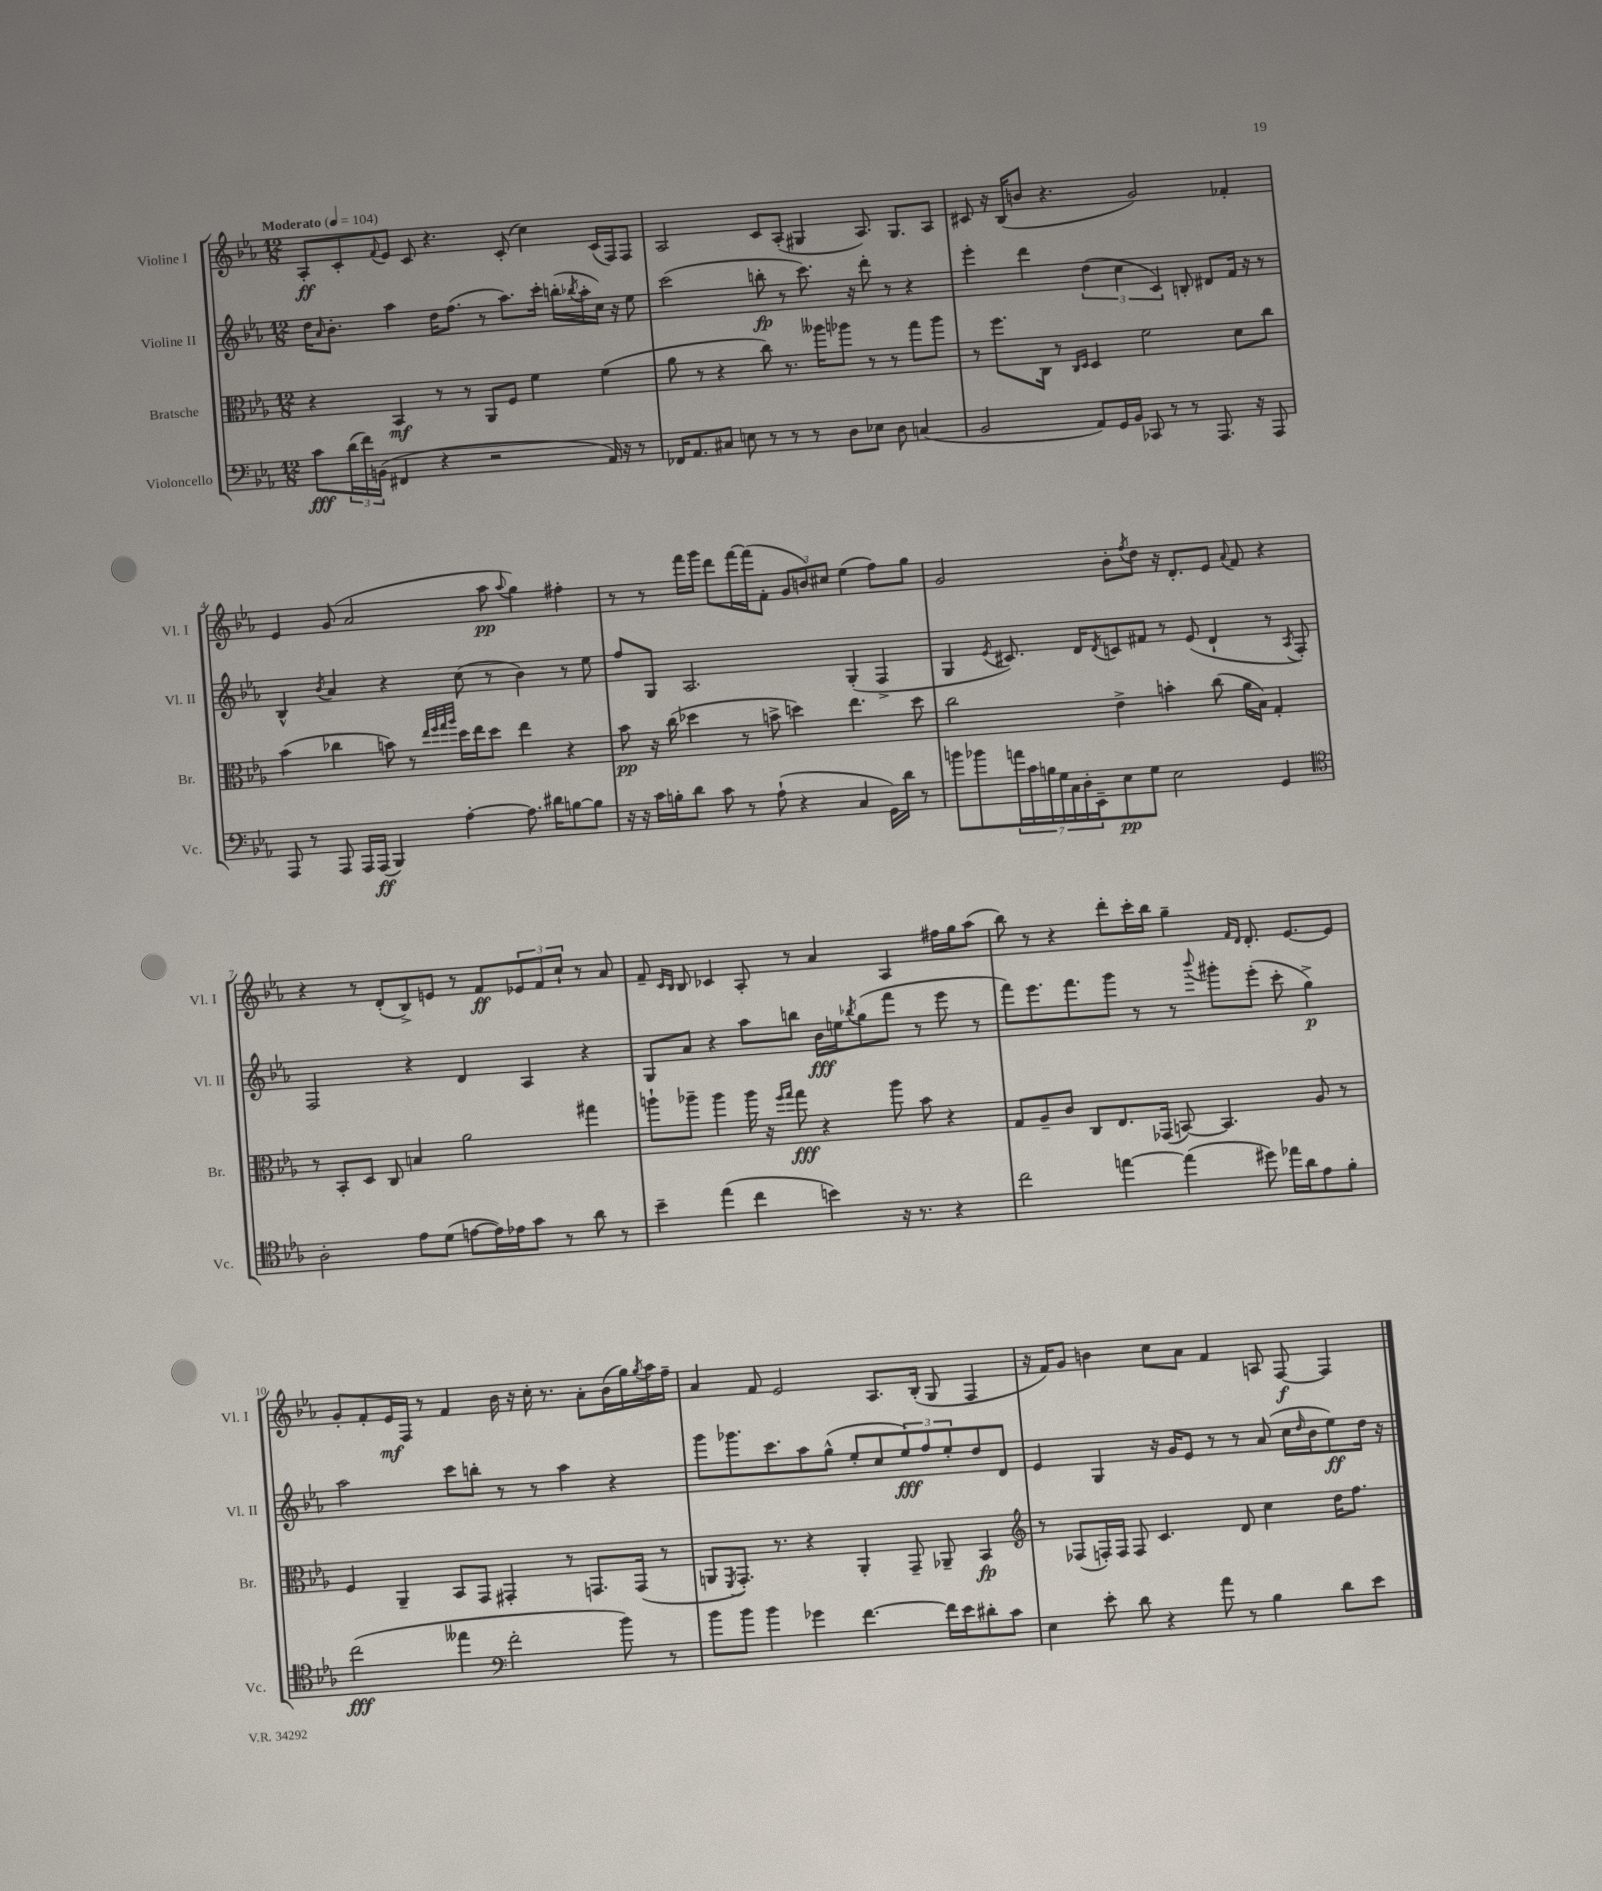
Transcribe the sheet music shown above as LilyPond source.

<<
\new StaffGroup <<
\new Staff = "s0" \with { instrumentName = "Violine I" shortInstrumentName = "Vl. I" } {
    \clef treble \key ees \major \numericTimeSignature \time 12/8 \tempo "Moderato" 4 = 104
    aes8-.\ff c'8-. \appoggiatura { f'8 } ees'8 c'8 r4. c'8-.( c''4) c'16( f16) f8 |
    aes2 c'8 aes8-.( gis4 aes8.) gis8. aes8 |
    cis'8 r16 bes16( b'8 r4. g'2) fes'4-. |
    ees'4 g'8( aes'2 aes''8\pp \appoggiatura { aes''8 } g''4) fis''4-. |
    r8 r8 f'''16 g'''16 d'''8 f'''16~ f'''16( f'8-. \tuplet 3/2 { g'8 b'8) cis''8 } ees''4( f''8) g''8 |
    g'2 bes'8-. \acciaccatura { f''8 } d''8 r16 d'8.-. ees'8 \appoggiatura { aes'8 } f'8 r4 |
    r4 r8 d'8-.( bes8->) e'8 r8 f'8\ff \tuplet 3/2 { ees'8 f'8 c''8-! } r8 aes'8 |
    f'8-- \grace { c'16 bes16 } bes8 ces'4 aes8-. r8 aes'4 aes4 fis''16 g''16 aes''8( |
    bes''8) r8 r4 d'''8-. c'''16-. bes''16 g''4-- \grace { f'16 d'16 } d'8.-. ees'8.~ ees'8 |
    g'8-. f'8-. ees'16\mf f16 r8 f'4 bes'16 r16 c''16-. r8. aes'8-. bes'16( g''16) \acciaccatura { g''8 } aes''16 f''16-- |
    aes'4 f'8 ees'2 aes8. bes16-.( g8 f4 |
    r16 f'16) g'8 b'4 c''8 aes'8 f'4 a8 f8~\f f4 \bar "|." |
}
\new Staff = "s1" \with { instrumentName = "Violine II" shortInstrumentName = "Vl. II" } {
    \clef treble \key ees \major \numericTimeSignature \time 12/8
    d''16 \grace { aes'16 } bes'8.-. aes''4 d''16 f''8.( r8 aes''8.) c'''16-. b''16-.( \acciaccatura { bes''8 } aes''16-. c''16) r16 ees''8 |
    c'''2( b''8-.\fp r8 c'''8.) r16 d'''8-. r8 r4 |
    ees'''4-. d'''4 \tuplet 3/2 { d''4( c''4 c'4) } b8-. dis'8 f'16 r16 r8 |
    bes4-^ \acciaccatura { bes'8 } aes'4 r4 c''8( r8 bes'4) r8 ees''8 |
    f''8 g8 aes2. g4-.( f4-> |
    g4 \acciaccatura { ees'8 } cis'8.) d'16 \acciaccatura { d'8 } c'8 fis'8 r8 ees'8( d'4-! r8 \acciaccatura { aes8 } f8-.) |
    f2 r4 d'4 aes4 r4 |
    g8 aes'8 r4 aes''8 b''8 bes'16\fff e''16 \acciaccatura { bes''8 } g''8( f'''8 r8 ees'''8 r8 |
    f'''8) ees'''8. f'''8. g'''8 r8 r8 \appoggiatura { bes'''8 } gis'''8-. ees'''8-.( c'''8-. g''4->\p) |
    aes''2 c'''8 b''8-. r8 r8 aes''4 r4 |
    g'''8 ges'''8. c'''8. aes''8 g''8-^( ees''8-. c''8 \tuplet 3/2 { ees''8\fff) f''8 ees''8-. } d''8 d'8 |
    ees'4 g4 r16 g'16 ees'8 r8 r8 aes'8( c''16 \grace { d''16 } bes'16 ees''8\ff) d''16 r16 \bar "|." |
}
\new Staff = "s2" \with { instrumentName = "Bratsche" shortInstrumentName = "Br." } {
    \clef alto \key ees \major \numericTimeSignature \time 12/8
    r4 bes,4\mf r8 r8 aes,8 f8 f'4 f'4( |
    aes'8 r8 r4 c''8) r8. aeses''16 aes''8 r8 r8 g''8 aes''8 |
    r8 f''8. c16 r8 \grace { c16 d16 } d4 f'2 d'8 c''8 |
    bes'4( ces''4 b'8) r8 \grace { ees''32 f''32 g''32 aes''32 } d''16 ees''16 d''8 ees''4 r4 |
    bes'8\pp r16 c''16( des''4 r8 b'8-> d''4) ees''4. d''8 |
    c''2 ees'4-> b'4-. c''8( aes'16 bes16) g4-. |
    r8 bes,8-. d8 c8 b4 aes'2 gis''4 |
    a''8-! aes''8-- aes''4 aes''16 r16 \grace { f''16 g''16 } g''8\fff r4 aes''8 bes'8 r4 |
    g8 aes8-- c'8 c8 ees8. ges,16( b,8~) b,4. aes8 r8 |
    f4 aes,4-- bes,8 g,8 gis,4-. r8 g,8. g,16( r8 |
    a,8 \acciaccatura { f,8 } g,8.-.) r8. r4 a,4-. g,8-- aes,8-- bes,4\fp |
    \clef treble r8 fes8( f16-.) f16 f8 c'4. d'8 c''4 d''16 f''8. \bar "|." |
}
\new Staff = "s3" \with { instrumentName = "Violoncello" shortInstrumentName = "Vc." } {
    \clef bass \key ees \major \numericTimeSignature \time 12/8
    c'8\fff \tuplet 3/2 { d'16( f'16) b,16( } fis,4 r4 r2 aes,16) r16 r8 |
    fes,16 aes,8. cis8 e8 r8 r8 r8 d8 ees8 d8 c4( |
    bes,2 aes,8) g,16 bes,16 ces,8 r8 r8 aes,,8. r16 aes,,8 |
    aes,,8 r8 aes,,8 aes,,16 aes,,16\ff( bes,,4) aes4~-. aes8. dis'16 b8~ b8 |
    r16 r16 c'16 b16-. d'8 c'8 r8 aes8-!( r4 c4 g,16) d'16 r8 |
    b'8 bes'8 \tuplet 7/4 { a'16 c'16 b16 g16 c16 d16-. ees,16-- } ees8\pp g8 ees2 g,4 |
    \clef tenor aes2-. ees'8 d'8( e'8~ e'16) ees'16 g'8 r8 aes'8 r8 |
    bes'4-- ees''4( c''4 b'4) r16 r8. r4 |
    c''2 e''4~ e''4( dis''8) ees''16 aes'16 ees'8 f'8-. |
    c''2\fff( eeses''4 \clef bass f'2-. bes'8) r8 |
    bes'8 bes'8 bes'4 ges'4 f'4.~ f'16 ees'16 dis'8-. c'8 |
    ees4 ees'8-. d'8 r4 aes'8 r8 bes4 d'8 ees'8 \bar "|." |
}
>>
>>
